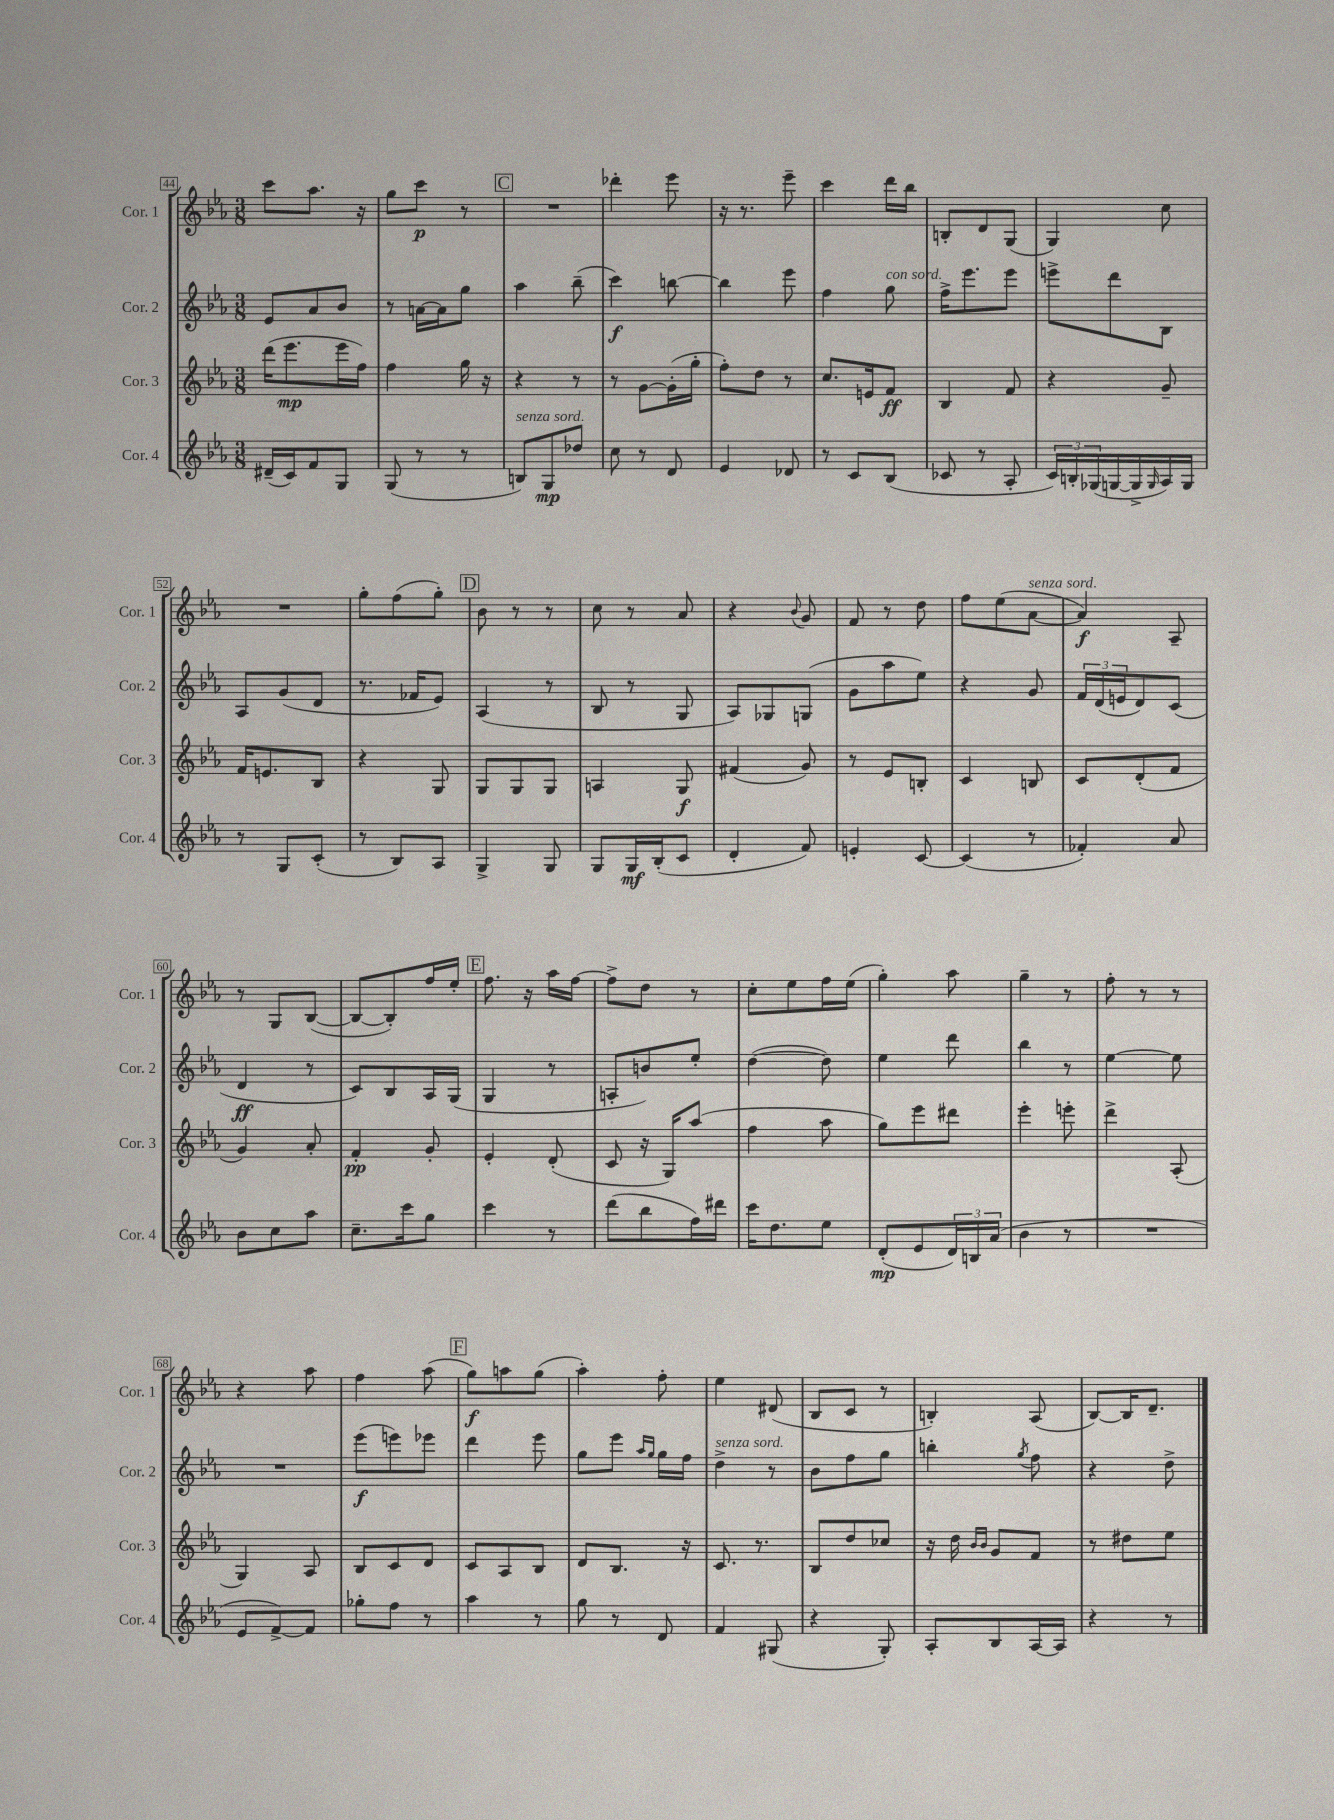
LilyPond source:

<<
\new StaffGroup <<
\new Staff = "s0" \with { instrumentName = "Cor. 1" shortInstrumentName = "Cor. 1" } {
    \clef treble \key ees \major \numericTimeSignature \time 3/8
    c'''8 aes''8. r16 |
    g''8 c'''8\p r8 |
    \mark \markup { \box "C" } R4. |
    des'''4-. ees'''8 |
    r16 r8. ees'''8-- |
    c'''4 d'''16 bes''16 |
    b8-. d'8 g8( |
    g4) c''8 |
    R4. |
    g''8-. f''8( g''8-.) |
    \mark \markup { \box "D" } bes'8 r8 r8 |
    c''8 r8 aes'8 |
    r4 \appoggiatura { bes'8 } g'8 |
    f'8 r8 d''8 |
    f''8 ees''8( aes'8~^\markup { \italic "senza sord." } |
    aes'4\f) aes8-- |
    r8 g8 bes8~( |
    bes8~ bes8-.) f''16 ees''16-. |
    \mark \markup { \box "E" } f''8. r16 aes''16 f''16~ |
    f''8-> d''8 r8 |
    c''8-. ees''8 f''16 ees''16( |
    g''4-.) aes''8 |
    g''4-- r8 |
    f''8-. r8 r8 |
    r4 aes''8 |
    f''4 aes''8( |
    \mark \markup { \box "F" } g''8\f) a''8 g''8( |
    aes''4-.) f''8-. |
    ees''4 dis'8( |
    bes8 c'8 r8 |
    b4-.) aes8( |
    bes8~) bes16 d'8.-- \bar "|." |
}
\new Staff = "s1" \with { instrumentName = "Cor. 2" shortInstrumentName = "Cor. 2" } {
    \clef treble \key ees \major \numericTimeSignature \time 3/8
    ees'8 aes'8 bes'8 |
    r8 a'16~ a'16 g''8 |
    \mark \markup { \box "C" } aes''4 bes''8--( |
    c'''4\f) b''8~ |
    b''4 ees'''8 |
    f''4 g''8^\markup { \italic "con sord." } |
    f''16-> ees'''8. ees'''8 |
    e'''8-> d'''8 bes8 |
    aes8 g'8( d'8 |
    r8. fes'16 ees'8) |
    \mark \markup { \box "D" } aes4( r8 |
    bes8 r8 g8 |
    aes8) ges8 g8( |
    g'8 aes''8 ees''8) |
    r4 g'8 |
    \tuplet 3/2 { f'16 d'16( e'16 } d'8) c'8( |
    d'4\ff r8 |
    c'8) bes8 aes16 g16( |
    \mark \markup { \box "E" } g4 r8 |
    a8-. b'8) ees''8-. |
    d''4~( d''8) |
    ees''4 d'''8 |
    bes''4 r8 |
    ees''4~ ees''8 |
    R4. |
    ees'''8\f( e'''8) ees'''8 |
    \mark \markup { \box "F" } d'''4 ees'''8 |
    g''8 ees'''8 \grace { aes''16 g''16 } g''16 f''16 |
    d''4->^\markup { \italic "senza sord." } r8 |
    bes'8 f''8 g''8 |
    b''4-. \acciaccatura { g''8 } f''8 |
    r4 d''8-> \bar "|." |
}
\new Staff = "s2" \with { instrumentName = "Cor. 3" shortInstrumentName = "Cor. 3" } {
    \clef treble \key ees \major \numericTimeSignature \time 3/8
    d'''16( ees'''8.\mp ees'''16 f''16) |
    f''4 g''16 r16 |
    \mark \markup { \box "C" } r4 r8 |
    r8 g'8~ g'16-.( g''16-. |
    f''8-.) d''8 r8 |
    c''8. e'16 f'8\ff |
    bes4 f'8 |
    r4 g'8-- |
    f'16 e'8. bes8 |
    r4 g8 |
    \mark \markup { \box "D" } g8 g8 g8 |
    a4 g8\f |
    fis'4( g'8) |
    r8 ees'8 b8-. |
    c'4 b8 |
    c'8 d'8-.( f'8 |
    g'4) aes'8-. |
    f'4-.\pp g'8-. |
    \mark \markup { \box "E" } ees'4-. d'8-.( |
    c'8 r16 g16) aes''8( |
    f''4 aes''8 |
    g''8) ees'''8 dis'''8 |
    ees'''4-. e'''8-. |
    d'''4-> aes8-.( |
    g4) aes8 |
    bes8 c'8 d'8 |
    \mark \markup { \box "F" } c'8 aes8 bes8 |
    d'8 bes8. r16 |
    c'8. r8. |
    bes8 d''8 ces''8 |
    r16 d''16 \grace { bes'16 bes'16 } g'8 f'8 |
    r8 dis''8 ees''8 \bar "|." |
}
\new Staff = "s3" \with { instrumentName = "Cor. 4" shortInstrumentName = "Cor. 4" } {
    \clef treble \key ees \major \numericTimeSignature \time 3/8
    dis'16--( c'16) f'8 g8 |
    g8( r8 r8 |
    \mark \markup { \box "C" } b8^\markup { \italic "senza sord." }) g8\mp des''8 |
    c''8 r8 d'8 |
    ees'4 des'8 |
    r8 c'8 bes8( |
    ces'8 r8 aes8-. |
    \tuplet 3/2 { c'16) b16-. ges16( } g16~ g16-> \grace { g16 } aes16) g16 |
    r8 g8 c'8-.( |
    r8 bes8) aes8 |
    \mark \markup { \box "D" } g4-> g8 |
    g8 g16\mf bes16-.( c'8 |
    d'4-. f'8) |
    e'4-. c'8~ |
    c'4( r8 |
    fes'4-.) aes'8 |
    bes'8 c''8 aes''8 |
    c''8.-- c'''16 g''8 |
    \mark \markup { \box "E" } c'''4 r8 |
    d'''8( bes''8 f''16) dis'''16 |
    c'''16 d''8. ees''8 |
    d'8-.\mp( ees'8 \tuplet 3/2 { d'16) b16 aes'16( } |
    bes'4 r8 |
    R4. |
    ees'8 f'8~->) f'8 |
    ges''8-. f''8 r8 |
    \mark \markup { \box "F" } aes''4 r8 |
    g''8 r8 d'8 |
    f'4 gis8( |
    r4 g8-.) |
    aes8-. bes8 aes16~ aes16 |
    r4 r8 \bar "|." |
}
>>
>>
\layout { \context { \Score currentBarNumber = #44 \override BarNumber.stencil = #(make-stencil-boxer 0.1 0.3 ly:text-interface::print) } }
